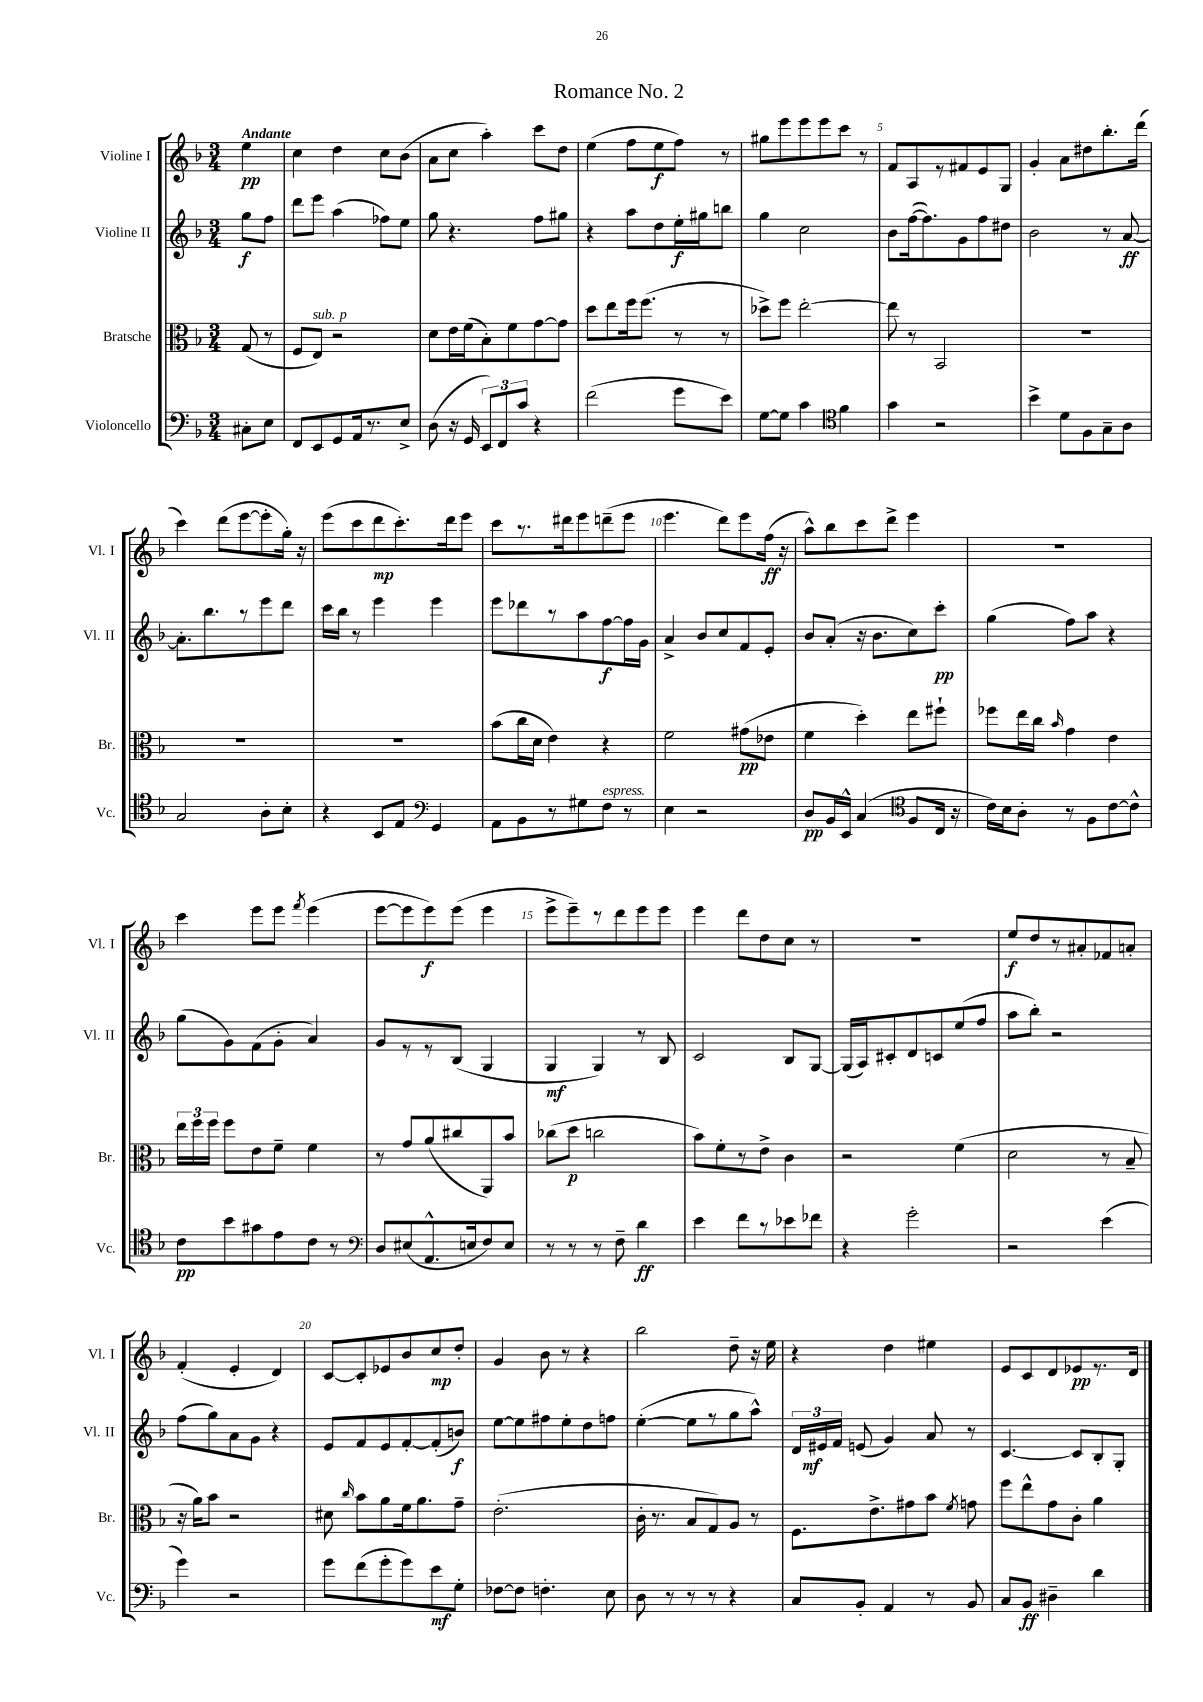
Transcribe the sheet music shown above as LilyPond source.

\header { title = "Romance No. 2" }
<<
\new StaffGroup <<
\new Staff = "s0" \with { instrumentName = "Violine I" shortInstrumentName = "Vl. I" } {
    \clef treble \key f \major \numericTimeSignature \time 3/4 \partial 4 \tempo "Andante"
    \autoBeamOff e''4\pp |
    c''4 d''4 c''8[ bes'8]( |
    a'8[ c''8] a''4-.) c'''8[ d''8] |
    e''4( f''8[ e''8\f f''8]) r8 |
    gis''8[ e'''8 e'''8 e'''8 c'''8] r8 |
    f'8[ a8 r8 fis'8 e'8 g8] |
    g'4-. a'8[ dis''8 bes''8.-. d'''16]( |
    c'''4) d'''8[( e'''8~ e'''8-. g''16]-.) r16 |
    e'''8[( c'''8 d'''8\mp c'''8.-.) d'''16 e'''8] |
    c'''8[ r8. dis'''16 e'''8 d'''8--( e'''8] |
    e'''4. d'''8[) e'''8 f''16]\ff( r16 |
    a''8[-^) bes''8 c'''8 d'''8]-> e'''4 |
    R2. |
    c'''4 e'''8[ e'''8] \acciaccatura { f'''8 } e'''4( |
    e'''8[~ e'''8 e'''8\f) e'''8]( e'''4 |
    e'''8[-> e'''8--) r8 d'''8 e'''8 e'''8] |
    e'''4 d'''8[ d''8 c''8] r8 |
    R2. |
    e''8[\f d''8 r8 ais'8-. fes'8 a'8]-. |
    f'4-.( e'4-. d'4) |
    c'8[~ c'8-. ees'8 bes'8 c''8\mp d''8]-. |
    g'4 bes'8 r8 r4 |
    bes''2 d''8-- r16 e''16 |
    r4 d''4 eis''4 |
    e'8[ c'8 d'8 ees'8\pp r8. d'16] \bar "|." |
}
\new Staff = "s1" \with { instrumentName = "Violine II" shortInstrumentName = "Vl. II" } {
    \clef treble \key f \major \numericTimeSignature \time 3/4 \partial 4
    \autoBeamOff g''8[\f f''8] |
    d'''8[ e'''8] a''4( fes''8[) e''8] |
    g''8 r4. f''8[ gis''8] |
    r4 a''8[ d''8 e''16-.\f gis''16 b''8] |
    g''4 c''2 |
    bes'8[ f''16~( f''8.) g'8 f''8 dis''8] |
    bes'2 r8 a'8~\ff |
    a'8.[-. bes''8. r8 e'''8 d'''8] |
    c'''16[ bes''16] r8 e'''4 e'''4 |
    e'''8[ des'''8 r8 a''8 f''8~\f f''16 g'16] |
    a'4-> bes'8[ c''8 f'8 e'8]-. |
    bes'8[ a'8]-.( r16 bes'8.[ c''8) c'''8]-.\pp |
    g''4( f''8[) a''8] r4 |
    g''8[( g'8) f'8( g'8]-. a'4) |
    g'8[ r8 r8 bes8]( g4 |
    g4\mf g4) r8 bes8 |
    c'2 bes8[ g8]~ |
    g16[( a16) cis'8-. d'8 c'8 e''8( f''8] |
    a''8[ bes''8]-.) r2 |
    f''8[( g''8) a'8 g'8] r4 |
    e'8[ f'8 e'8 f'8~-. f'8-.( b'8]\f) |
    e''8[~ e''8 fis''8 e''8-. d''8 f''8] |
    e''4~-.( e''8[ r8 g''8 a''8]-^) |
    \tuplet 3/2 { d'16[ eis'16\mf f'16] } e'8( g'4) a'8 r8 |
    c'4.~ c'8[ bes8-. g8]-. \bar "|." |
}
\new Staff = "s2" \with { instrumentName = "Bratsche" shortInstrumentName = "Br." } {
    \clef alto \key f \major \numericTimeSignature \time 3/4 \partial 4
    \autoBeamOff g8( r8 |
    f8[ e8]^\markup { \italic "sub. p" }) r2 |
    d'8[ e'16 f'16( bes8-.) f'8 g'8~ g'8] |
    d''8[ e''8 f''16 f''8.]( r8 r8 |
    des''8[->) f''8] e''2~-. |
    e''8 r8 bes,2 |
    R2. |
    R2. |
    R2. |
    bes'8[( c''16 d'16] e'4) r4 |
    f'2 gis'8[\pp( ees'8] |
    f'4 d''4-.) e''8[ fis''8]-! |
    fes''8[ e''16 c''16] \grace { bes'16 } g'4 e'4 |
    \tuplet 3/2 { e''16[ f''16 f''16] } f''8[ e'8 f'8]-- f'4 |
    r8 g'8[ a'8( cis''8 a,8) bes'8] |
    ces''8[( d''8]\p c''2 |
    bes'8[) f'8-. r8 e'8]-> c'4 |
    r2 f'4( |
    d'2 r8 bes8-- |
    r16 a'16[) bes'8] r2 |
    dis'8 \grace { c''16 } bes'8[ a'8 f'16 a'8. g'8]-- |
    e'2.-.( |
    c'16-. r8. bes8[ g8) a8] r8 |
    f8.[ e'8.-> gis'8 bes'8] \acciaccatura { f'8 } g'8 |
    f''8[ e''8-^ g'8 c'8]-. a'4 \bar "|." |
}
\new Staff = "s3" \with { instrumentName = "Violoncello" shortInstrumentName = "Vc." } {
    \clef bass \key f \major \numericTimeSignature \time 3/4 \partial 4
    \autoBeamOff cis8[-. e8] |
    f,8[ e,8 g,8 a,16 r8. e8]-> |
    d8( r16 g,16 \tuplet 3/2 { e,8[) f,8 c'8] } r4 |
    f'2( g'8[ e'8]) |
    g8[~ g8] c'4 \clef tenor f'4 |
    g'4 r2 |
    bes'4-> d'8[ f8 g8-- a8] |
    g2 a8[-. bes8]-. |
    r4 bes,8[ e8] \clef bass g,4 |
    a,8[ bes,8 r8 gis8 f8]^\markup { \italic "espress." } r8 |
    e4 r2 |
    d8[\pp bes,16 e,16]-^ c4( \clef tenor f8[ c16] r16 |
    c'16[) bes16 a8]-. r8 f8[ c'8~ c'8]-^ |
    c'8[\pp bes'8 gis'8 e'8 c'8] r8 |
    \clef bass d8[ eis8( a,8.-^ e16 f8) e8] |
    r8 r8 r8 f8-- d'4\ff |
    e'4 f'8[ r8 ees'8 fes'8] |
    r4 g'2-. |
    r2 e'4( |
    g'4) r2 |
    g'8[ f'8( g'8-. g'8) e'8\mf g8]-. |
    fes8[~ fes8] f4.-. e8 |
    d8 r8 r8 r8 r4 |
    c8[ bes,8]-. a,4 r8 bes,8 |
    c8[ bes,8]\ff dis4-- d'4 \bar "|." |
}
>>
>>
\layout { \context { \Score \override BarNumber.break-visibility = ##(#f #t #t) barNumberVisibility = #(every-nth-bar-number-visible 5) } }
